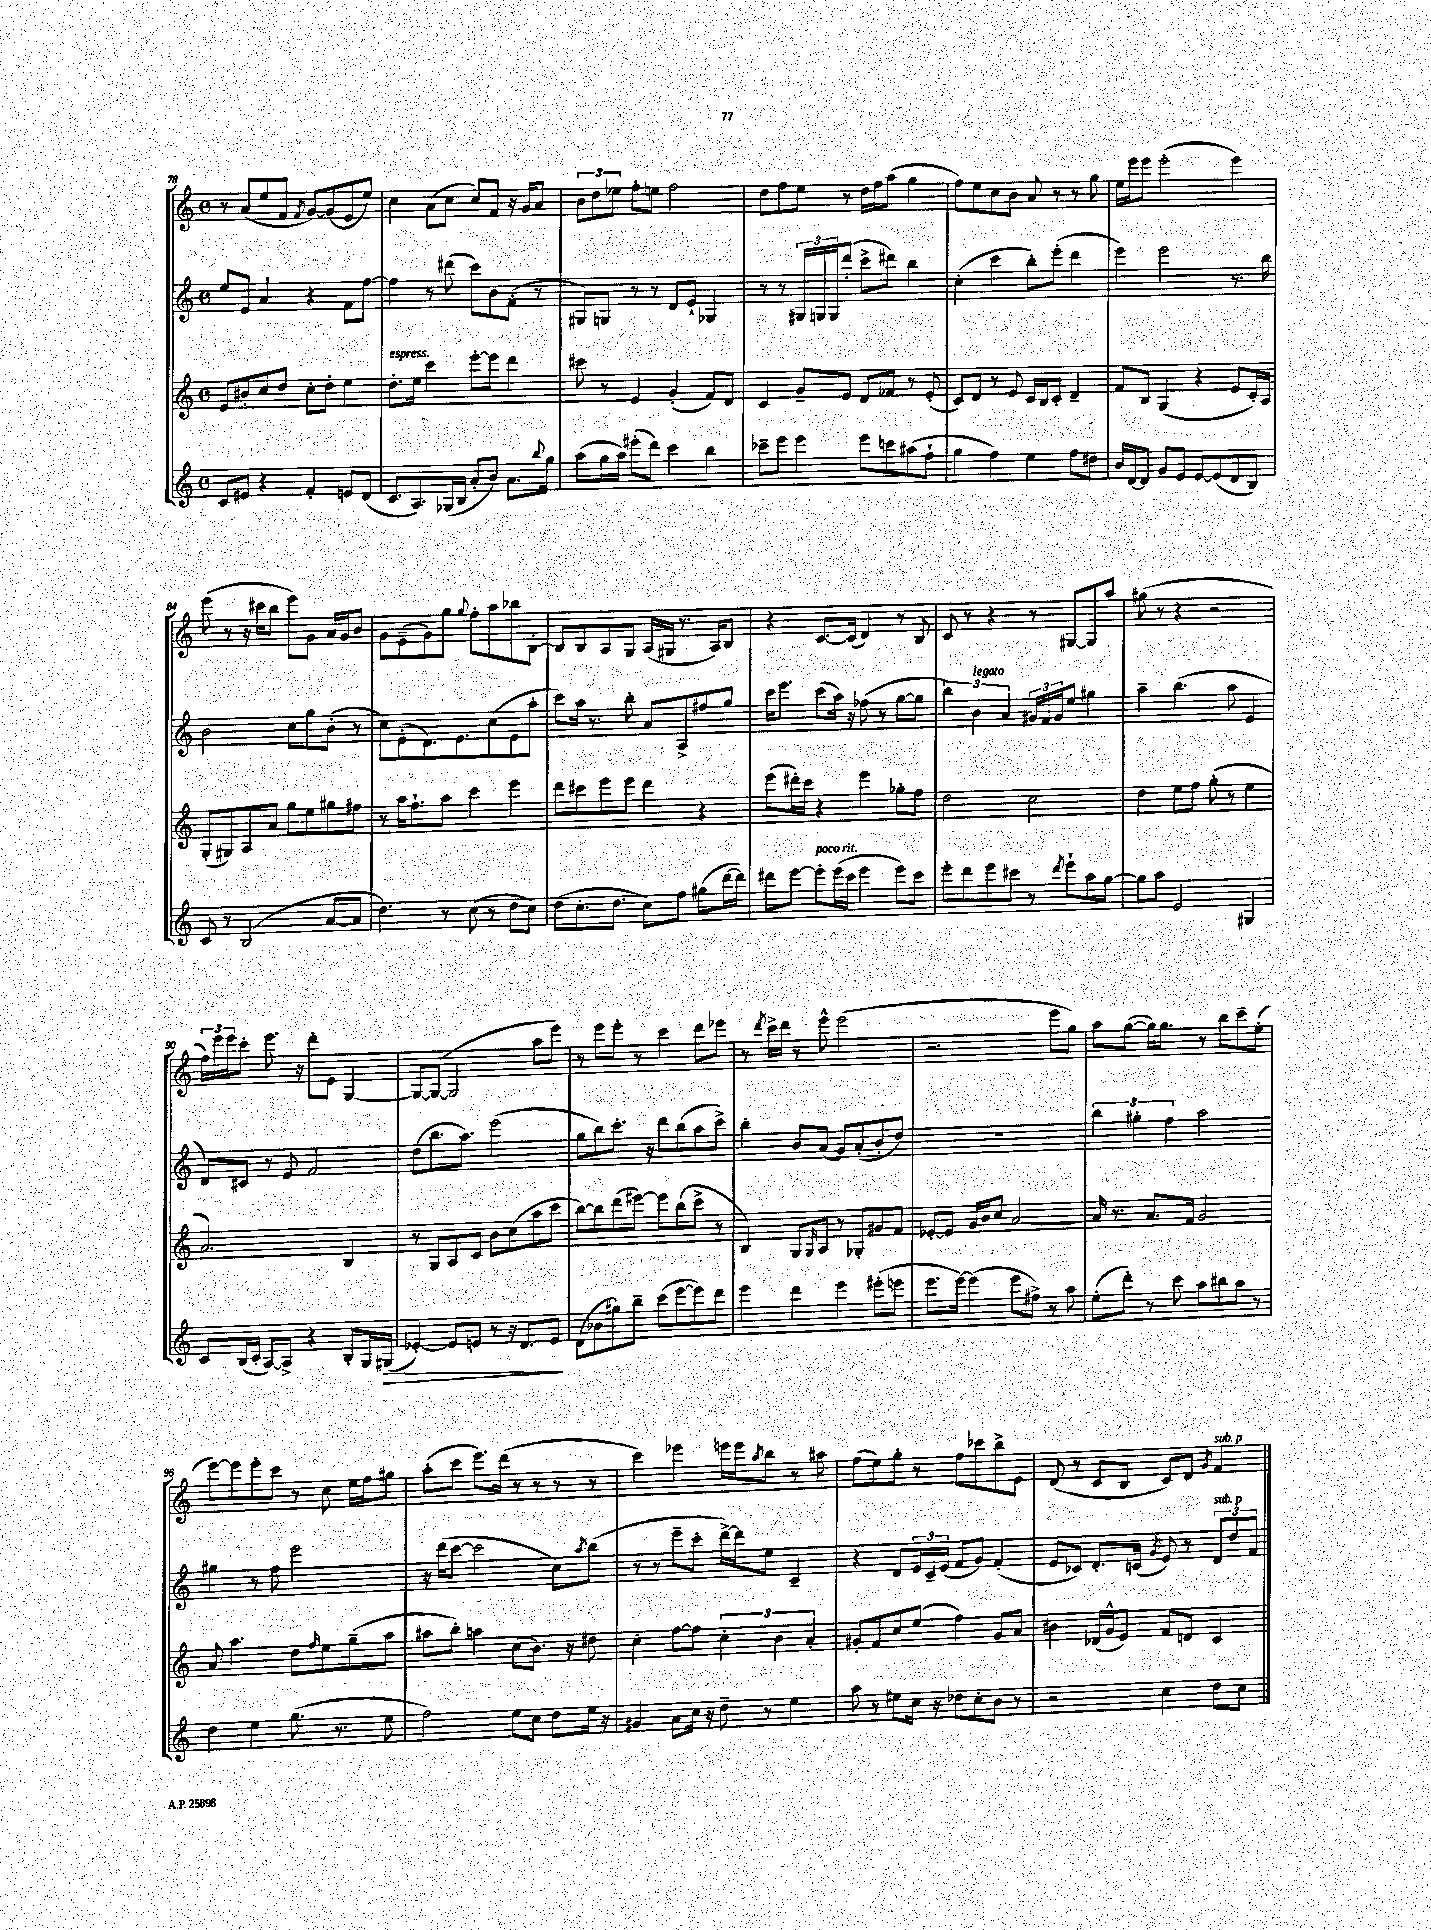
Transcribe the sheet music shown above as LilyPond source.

<<
\new StaffGroup <<
\new Staff = "s0" {
    \clef treble \key c \major \defaultTimeSignature \time 4/4
    r8 a'8( e''8 f'8 \acciaccatura { f'8 } g'8~) g'8( e'8 e''8) |
    c''4 a'8( c''8 c''8) f'8 r16 g'16 a'8 |
    \tuplet 3/2 { b'8 d''8 ees''8 } f''8-. e''8 f''2 |
    d''8 f''8 e''8 r8 d''16 f''16 a''8( g''4 |
    f''8) e''8 c''8 b'8 a'8 r8 r8 g''8 |
    e''16 e'''16 e'''8 e'''2-.( e'''4) |
    e'''8( r8 r16 cis'''16 b''8 e'''8) g'8 a'16 g'16 b'8 |
    g'8 e'8--( g'8) g''8 \appoggiatura { g''8 } f''8-. a''8 bes''8 b8~-. |
    b8 b8 a8 g8 a16( gis16 r8. a16) b8 |
    r4 c'8.~ c'16( d'4) r8 b8 |
    c'8 r8 r4 r8 gis8~ gis8 a''8 |
    gis''8( r8 r4 r2 |
    \tuplet 3/2 { f''16) e'''16 e'''16 } c'''8-. e'''8. r16 d'''8-. e'8 g4~ |
    g8~ g8~( g2 a''8 e'''8) |
    r8 e'''8 e'''8-. r8 c'''4 d'''8 ees'''8 |
    r8 \acciaccatura { d'''8 } c'''16-> d'''16 r8 e'''8-^ e'''2( |
    r2. e'''8 g''8) |
    a''8 g''8~( g''16) g''8. r8 b''8 c'''8-- e''8-.( |
    e'''8~) e'''8 e'''8-. c'''8 r8 c''8 e''16 f''16 gis''8 |
    a''8-.( c'''8 e'''8.) d'''16( r8 r8 r8 r8 |
    c'''4) ees'''4 e'''16 e'''16 \acciaccatura { a''8 } b''8 r8 ais''8 |
    f''8( e''8) g''8-. r8 f''8 ces'''8 b''8-> e'8 |
    d'8( r8 c'8 b8 c'8) d'8 \acciaccatura { g'8 } f'4^\markup { \italic "sub. p" } \bar "|." |
}
\new Staff = "s1" {
    \clef treble \key c \major \defaultTimeSignature \time 4/4
    e''8 e'8 a'4 r4 f'8 f''8~ |
    f''4 r8 dis'''8( c'''8) b'8 f'8-.( r8 |
    gis8) g8 r8 r8 d'8 e'8-! ges4 |
    r8 r8 \tuplet 3/2 { gis16 g16 g16 } d'''8-.( c'''8-> dis'''8) b''4 |
    c''4-.( c'''4 b''8-.) e'''8-.( d'''4 |
    e'''4) e'''2 r8. b''16 |
    b'2 c''8 g''8 b'8-.( r8 |
    c''8) e'8-.( d'8.) e'8. c''8( e'8 a''8-. |
    c'''8) a''16 r8. b''8-. a'8 a8-> fis''8 g''8 |
    c'''16 e'''8. c'''8( a''16) r16 fes''8( r8 g''8~ g''8 |
    \tuplet 3/2 { b''4) b'4^\markup { \italic "legato" } a'4 } \tuplet 3/2 { gis'16 f'16 gis'16 } e''8 gis''4 |
    a''4-- b''4.( a''8 e'4 |
    d'8) cis'8 r8 e'8 f'2 |
    d''8( b''8. a''8.) e'''2( |
    g''8 b''8) c'''8.-. r16 d'''8 b''8( a''8 c'''8->) |
    b''4-. b'8 a'8( g'8) a'8-.( b'8-. d''8) |
    r1 |
    \tuplet 3/2 { b''4 gis''4-. f''4 } a''2 |
    gis''4 r8 f''8 e'''2 |
    r16 d'''16( c'''8~ c'''2 c''8) \acciaccatura { a''8 } b''8( |
    r8 r8 e'''8-- c'''8-. d'''16~->) d'''16 e''8 c'4-- |
    r4 d'8 \tuplet 3/2 { e'16 c'16-- e'16( } f'8 g'8) f'4-.( |
    e'8 ces'8) d'8.-. c'16( \acciaccatura { g'8 } e'8) r8 \tuplet 3/2 { d'8^\markup { \italic "sub. p" } d''8 f'8 } \bar "|." |
}
\new Staff = "s2" {
    \clef treble \key c \major \defaultTimeSignature \time 4/4
    e'8 bis'8-. c''8 d''8 c''8-. d''8-. e''4 |
    d''8.-.^\markup { \italic "espress." } e''16 c'''4 e'''8~-. e'''8 d'''4 |
    cis'''8 r8 e'4 g'4-.( f'8) d'8 |
    c'4 g'8-- e'8 d'8 fes'8 r8 e'8-.( |
    c'8) d'8 r8 e'8 c'16 b16 c'8-. d'4-- |
    f'8 b8 g4( r4 e'8 c'16-.) a16 |
    g8-.( gis8) a8 a'8 g''8 e''8 gis''8 fis''8 |
    r8 a''16 f''8.-! a''8 c'''4 e'''4 |
    d'''8 cis'''8 e'''8 e'''8 d'''4 r4 |
    e'''8( dis'''16-.) c'''16 r4 e'''4 ges''8-. f''8 |
    d''2 c''2 |
    d''4 e''8 f''8 g''8-.( r8 e''4 |
    a'2.) b4 |
    r8 g8 a8 c'8 b'8 c''8( a''8 c'''8 |
    b''8~) b''8 d'''8( eis'''8~) eis'''8 b''8( c'''8-> r8 |
    b4) g8 \grace { g16 } a8 r8 ges8-. gis'8 f'8 |
    ees'8~-. ees'8 g'16 b'16 c''8 a'2~ |
    a'16 r8. a'8. f'16 g'2 |
    a'8 a''4. d''8 \grace { f''16 } e''8 g''8--( a''8 |
    ais''8 b''8-.) a''4 c''8( b'8.) r16 dis''8 |
    c''4-. f''8~ f''8 \tuplet 3/2 { c''4-. b'4 a'4-. } |
    gis'8-. f'8 c''8 e''8( f''4) gis'8 a'8 |
    bis'4 des'16( g'16-^ e'8) f'8 d'8 c'4 \bar "|." |
}
\new Staff = "s3" {
    \clef treble \key c \major \defaultTimeSignature \time 4/4
    c'8 eis'8 r4 f'4-. e'8 d'8( |
    c'8. a8.) ges16( b16 a'8-. b'8) a'8. \appoggiatura { b''8 } g''16 |
    a''8( g''16 a''16) eis'''8-.( d'''8) c'''4 b''4 |
    ces'''8-- e'''8 e'''4 e'''8 c'''8 ais''8( f''8-! |
    g''4 f''4) e''4 f''8 dis''8 |
    b'16 d'16~ d'8 g'8 e'8 e'8~ e'8( d'8 b8) |
    c'8 r8 b2( a'8~ a'8 |
    d''4.) r8 c''8( r8 d''8 c''8) |
    d''8( c''8.-. d''8. c''8) f''8 gis''8( d'''16~ d'''16) |
    dis'''8 e'''8~ e'''8-.^\markup { \italic "poco rit." } e'''16( c'''16 e'''4 e'''8) c'''8 |
    e'''8-. d'''8 e'''8 cis'''8 r8 \acciaccatura { d'''8 } e'''8-! a''8 g''8~ |
    g''8 a''8 e'2 gis4 |
    c'8 b16( c'16-. a8~) a8-> r4 b8-. g16 gis16\>( |
    ees'4~-.) ees'8 e'8 r8 r16 d'8. e'8\! |
    d'8( bes'8 gis''8) b''8-- c'''8( e'''8~ e'''8) d'''8 |
    e'''4 d'''4 e'''4 eis'''8-.( e'''8 |
    e'''8. e'''16~) e'''4( e'''8 fis''8->) r8 a''8 |
    e''8-.( d'''8-.) r8 c'''8 a''8 bis''8 a''8 r8 |
    d''4 e''4 g''8.( r8. e''8 |
    f''2) e''8 c''8 d''8 e''16 r16 |
    gis'4 a'8 c''16 r16 d''8-- r8 e''4 |
    a''8 r8 eis''8 c''16 r16 des''8 c''8-. b'8 r8 |
    r2 c''4 d''8 c''8 \bar "|." |
}
>>
>>
\layout { \context { \Score currentBarNumber = #78 } }
